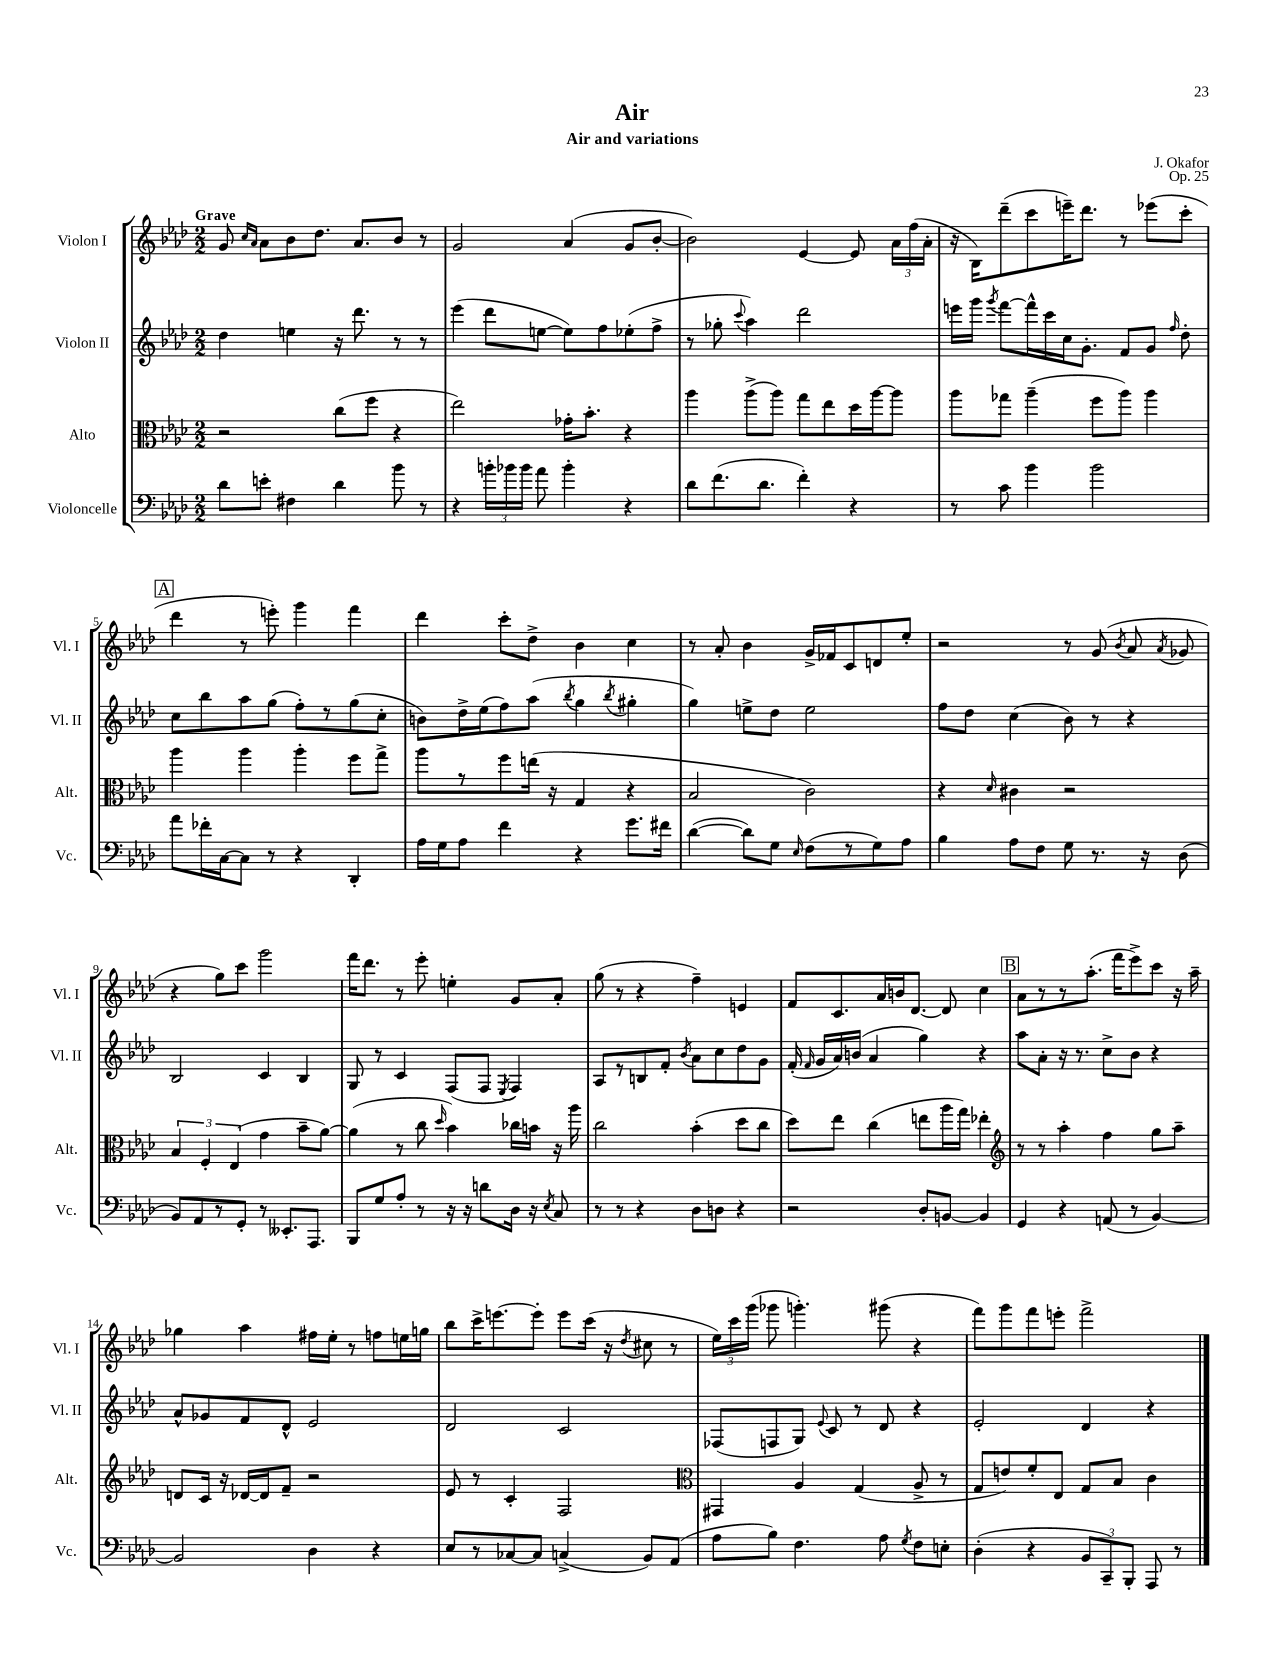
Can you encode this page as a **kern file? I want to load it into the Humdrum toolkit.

**kern	**kern	**kern	**kern
*staff4	*staff3	*staff2	*staff1
*clefF4	*clefC3	*clefG2	*clefG2
*k[b-e-a-d-]	*k[b-e-a-d-]	*k[b-e-a-d-]	*k[b-e-a-d-]
*M2/2	*M2/2	*M2/2	*M2/2
8d-	2r	4dd-	8g
.	.	.	16qqcc
.	.	.	16qqa-
8e'	.	.	8a-
4F#	.	4ee	8b-
.	.	.	8.dd-
4d-	(8cc	16r	.
.	.	8.ddd-	8.a-
.	8ff	.	.
8b-	4r	8r	8b-
8r	.	8r	8r
=	=	=	=
4r	2ee-)	(4eee-	2g
24b'	.	8ddd-	.
24b-	.	.	.
24b-	.	.	.
8a-	.	[8ee	.
4b-'	16g-'	8ee])	(4a-
.	8.b-'	.	.
.	.	8ff	.
4r	4r	(8ee-'	8g
.	.	8ff^	[8b-'
=	=	=	=
8d-	4aa-	8r	2b-])
(8.f	.	8gg-'	.
.	.	8qqccc	.
.	(8aa-^	4aa-)	.
8.d-	.	.	.
.	8aa-)	.	.
4f')	8gg	2ddd-	[4e-
.	8ee-	.	.
4r	16dd-	.	8e-]
.	[16aa-	.	.
.	8aa-]	.	24a-
.	.	.	(24ff
.	.	.	24a-'
=	=	=	=
8r	8aa-	16eee	16r
.	.	16ggg	16B-)
.	.	8qggg	.
8c	8gg-	[8fff	(8ddd-~
4b-	(4aa-~	16fff^^]	8ccc
.	.	16ccc	.
.	.	16cc	16eee~)
.	.	8.g'	8.ddd-
2b-	8ff	.	.
.	8aa-)	8f	8r
.	4aa-	8g	(8eee-
.	.	16qqff	.
.	.	8dd-'	8ccc'
=	=	=	=
8a-	4aa-	8cc	4ddd-
16f-'	.	8bb-	.
[16C	.	.	.
8C]	4aa-	8aa-	8r
8r	.	(8gg	8eee')
4r	4aa-'	8ff')	4ggg
.	.	8r	.
4DD-'	8ff	(8gg	4fff
.	8gg^	8cc'	.
=	=	=	=
16A-	8aa-	8b)	4ddd-
16G	.	.	.
8A-	8r	16dd-^	.
.	.	(16ee-	.
4f	8ff	8ff)	8ccc'
.	(16ee	(8aa-	8dd-^
.	16r	.	.
.	.	8qbb-	.
4r	4G	4gg	4b-
.	.	8qbb-	.
8.g	4r	4gg#'	4cc
16f#	.	.	.
=	=	=	=
([4d-	2B-	4gg)	8r
.	.	.	8a-'
8d-])	.	8ee^	4b-
8G	.	8dd-	.
16qqE-	.	.	.
(8F	2c)	2ee	16g^
.	.	.	16f-
8r	.	.	8c
8G)	.	.	8d
8A-	.	.	8ee-'
=	=	=	=
4B-	4r	8ff	2r
.	.	8dd-	.
.	16qqd-	.	.
8A-	4c#	(4cc	.
8F	.	.	.
8G	2r	8b-)	8r
8.r	.	8r	(8g
.	.	.	8qb-
.	.	4r	8a-
16r	.	.	.
.	.	.	8qa-
(8D-	.	.	8g-
=	=	=	=
8BB-)	6B-	2B-	4r
8AA-	.	.	.
.	6F'	.	.
8r	.	.	8gg)
.	(6E-	.	.
8GG'	.	.	8ccc
8r	4g	4c	2ggg
8.EE--'	.	.	.
.	8b-~	4B-	.
8.AAA-	.	.	.
.	[8a-)	.	.
=	=	=	=
8BBB-	(4a-]	8G	16fff
.	.	.	8.ddd-
8G	.	8r	.
8A-'	8r	4c	8r
8r	8cc	.	8eee-'
.	16qqdd-	.	.
16r	4b-)	(8F	4ee'
16r	.	.	.
8d	.	8F	.
.	.	8qE-	.
16D-	16cc-	4F)	8g
16r	16b	.	.
8qE-	.	.	.
8C	16r	.	8a-'
.	16aa-	.	.
=	=	=	=
8r	2cc	8A-	(8gg
8r	.	8r	8r
4r	.	8B	4r
.	.	8f'	.
.	.	8qb-	.
8D-	(4b-'	8a-	4ff~)
8D	.	8cc	.
4r	8dd-	8dd-	4e
.	8cc	8g	.
=	=	=	=
2r	8dd-)	(16f'	8f
.	.	16qqf	.
.	.	16g	.
.	8ee-	16a-)	8.c
.	.	(16b	.
.	(4cc	4a-	.
.	.	.	16a-
.	.	.	16b
.	.	.	[8.d-
8D-'	8ee	4gg)	.
[8BB	16aa-	.	8d-]
.	16gg)	.	.
4BB]	4ee-'	4r	4cc
=	=	=	=
*	*clefG2	*	*
4GG	8r	8aa-	8a-
.	8r	8a-'	8r
4r	4aa-'	16r	8r
.	.	8.r	.
.	.	.	(8.aa-'
(8AA	4ff	8cc^	.
.	.	.	16fff
8r	.	8b-	8eee-^)
[4BB-)	8gg	4r	8ccc
.	8aa-~	.	16r
.	.	.	16aa-~
=	=	=	=
2BB-]	8d	8a-^^	4gg-
.	16c	8g-	.
.	16r	.	.
.	[16d-	8f	4aa-
.	16d-]	.	.
.	8f~	8d-^^	.
4D-	2r	2e-	16ff#
.	.	.	16ee-'
.	.	.	8r
4r	.	.	8ff
.	.	.	16ee
.	.	.	16gg
=	=	=	=
8E-	8e-	2d-	8bb-
8r	8r	.	16ccc^
.	.	.	[8.eee
[8C-	4c'	.	.
8C-]	.	.	8eee']
(4C^	2F	2c	8eee
.	.	.	(16ccc
.	.	.	16r
.	.	.	8qdd-
8BB-)	.	.	8cc#
(8AA-	.	.	8r
=	=	=	=
*	*clefC3	*	*
8A-	4GG#	(8F-	24ee-)
.	.	.	24ccc
.	.	.	(24ggg
8B-)	.	8F	8ggg-
4.F	4A-	8G)	4.ggg')
.	.	8qqe-	.
.	.	8c	.
.	(4G	8r	.
8A-	.	8d-	(8ggg#
8qG	.	.	.
8F	8A-^	4r	4r
8E'	8r	.	.
=	=	=	=
(4D-'	8G	2e-'	8fff)
.	8e)	.	8ggg
4r	8f'	.	8fff
.	8E-	.	8eee'
12BB-	8G	4d-	2fff^
12CC~)	.	.	.
.	8B-	.	.
12BBB-'	.	.	.
8AAA-	4c	4r	.
8r	.	.	.
==	==	==	==
*-	*-	*-	*-
